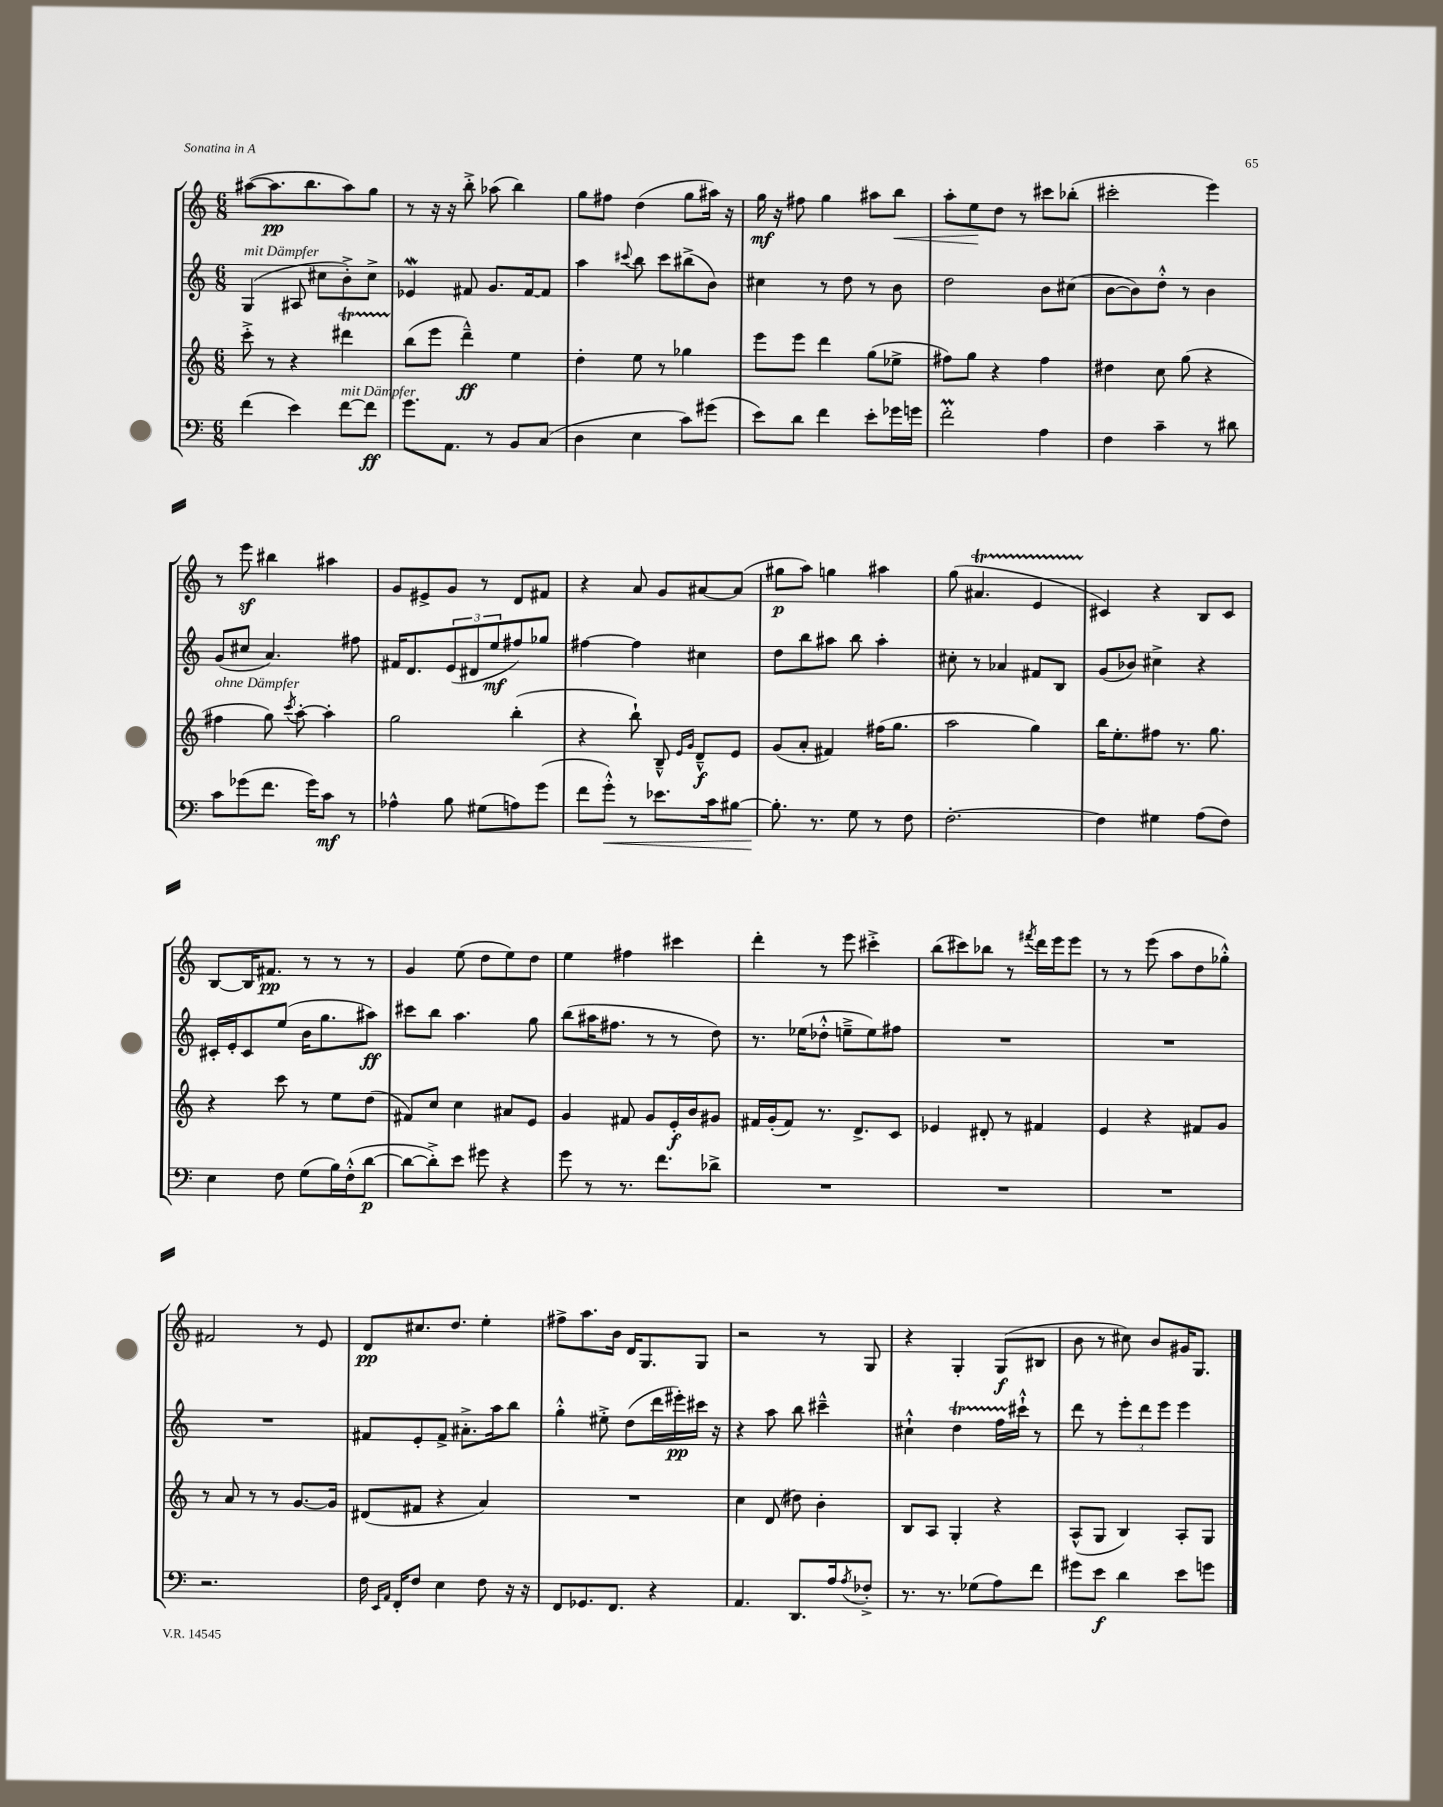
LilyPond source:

<<
\new StaffGroup <<
\new Staff = "s0" {
    \clef treble \key c \major \numericTimeSignature \time 6/8
    ais''8~( ais''8.\pp b''8. ais''8) g''8 |
    r8 r16 r16 b''8-.-> aes''8( b''4) |
    g''8 fis''8 d''4( g''8 ais''16) r16 |
    g''16\mf r16 fis''8 g''4 ais''8 b''8\< |
    a''8-. e''8\! d''8 r8 cis'''8 bes''8-.( |
    cis'''2-. e'''4) |
    r8 e'''8\sf bis''4 ais''4 |
    g'8 eis'8-> g'8 r8 d'8 fis'8 |
    r4 a'8 g'8 ais'8~ ais'8( |
    gis''8\p a''8) g''4 ais''4 |
    g''8( ais'4.\startTrillSpan e'4 |
    cis'4\stopTrillSpan) r4 b8 cis'8 |
    b8~ b16 fis'8.\pp r8 r8 r8 |
    g'4 e''8( d''8 e''8) d''8 |
    e''4 fis''4 cis'''4 |
    d'''4-. r8 e'''8 cis'''4-.-> |
    b''8( cis'''8) bes''8 r8 \acciaccatura { fis'''8 } d'''16 e'''16 e'''8 |
    r8 r8 e'''8( a''8 d''8 ges''8-.-^) |
    fis'2 r8 e'8 |
    d'8\pp cis''8. d''8. e''4-. |
    fis''8-> a''8. b'16 d'16 g8. g8 |
    r2 r8 g8 |
    r4 g4-. g8\f( bis8 |
    b'8 r8 cis''8) b'8 gis'16 g8. \bar "|." |
}
\new Staff = "s1" {
    \clef treble \key c \major \numericTimeSignature \time 6/8
    g4^\markup { \italic "mit Dämpfer" }( ais8 cis''8 b'8-.->) cis''8-> |
    ees'4\mordent fis'8 g'8. fis'16~ fis'8 |
    a''4 \appoggiatura { cis'''8 } b''8 cis'''8 bis''8->( b'8) |
    cis''4 r8 d''8 r8 b'8 |
    d''2 b'8 cis''8( |
    b'8~ b'8) d''8-.-^ r8 b'4 |
    g'8( cis''8 a'4.) fis''8 |
    fis'16 d'8. \tuplet 3/2 { e'8( dis'8 e''8\mf } fis''8) ges''8 |
    fis''4~ fis''4 cis''4 |
    d''8 b''8 ais''8 b''8 ais''4-. |
    cis''8-. r8 aes'4 fis'8 b8 |
    g'8( bes'8) cis''4-> r4 |
    cis'16-. e'16-. cis'8 e''8( b'16 g''8. ais''8\ff) |
    cis'''8 b''8 a''4. g''8 |
    b''8( ais''16 fis''8. r8 r8 d''8) |
    r8. ees''16( des''8-.-^ e''8---> e''8) fis''8 |
    R2. |
    R2. |
    R2. |
    fis'8 e'8-. fis'8-> ais'8.-.-> a''16 b''8 |
    g''4-.-^ eis''8-.-> d''8( d'''16 eis'''16-.\pp) cis'''16 r16 |
    r4 a''8 b''8 cis'''4---^ |
    cis''4-!-^ d''4\startTrillSpan f''16 cis'''16-!-^\stopTrillSpan r8 |
    d'''8 r8 \tuplet 3/2 { e'''8-. d'''8 e'''8 } e'''4 \bar "|." |
}
\new Staff = "s2" {
    \clef treble \key c \major \numericTimeSignature \time 6/8
    c'''8-.-> r8 r4 dis'''4\startTrillSpan |
    b''8\stopTrillSpan( e'''8 d'''4---^\ff) e''4 |
    d''4-. e''8 r8 ges''4 |
    e'''8 e'''8 d'''4 g''8( ees''8-> |
    fis''8) g''8 r4 fis''4 |
    dis''4 c''8 g''8( r4 |
    fis''4^\markup { \italic "ohne Dämpfer" } g''8) \acciaccatura { c'''8 } a''8~-. a''4-. |
    g''2 b''4-.( |
    r4 b''8-!) b8---^ \grace { e'16 g'16 } d'8---^\f e'8 |
    g'8( a'8-. fis'4) fis''16( g''8. |
    a''2 g''4) |
    b''16 e''8.-. fis''8 r8. g''8. |
    r4 c'''8 r8 e''8 d''8( |
    fis'8) c''8 c''4 ais'8 e'8 |
    g'4 fis'8 g'8 e'16-.\f b'16 gis'8 |
    fis'16 g'16-.( fis'8) r8. d'8.-> c'8 |
    ees'4 dis'8-. r8 fis'4 |
    e'4 r4 fis'8 g'8 |
    r8 a'8 r8 r8 g'8.~ g'16 |
    dis'8( fis'8 r4 a'4) |
    R2. |
    c''4 d'8( dis''8) b'4-. |
    b8 a8 g4-. r4 |
    a8-^( g8 b4) a8-. g8 \bar "|." |
}
\new Staff = "s3" {
    \clef bass \key c \major \numericTimeSignature \time 6/8
    f'4( e'4) f'8~^\markup { \italic "mit Dämpfer" } f'8\ff |
    g'8. a,8. r8 b,8 c8( |
    d4 e4 c'8) gis'8( |
    e'8) d'8 f'4 e'8-. ges'16 g'16 |
    f'2-.\prall a4 |
    f4 c'4-- r8 dis'8 |
    c'8 ges'8( f'8. ges'16) c'8\mf r8 |
    aes4-^ b8 gis8( a8) g'8( |
    f'8 g'8-.-^\<) r8 ees'8. c'16 bis8~ |
    bis8.-.\! r8. g8 r8 f8 |
    f2.~-. |
    f4 gis4 a8( f8) |
    e4 f8 g8( b16) f16-.-^( d'8~\p |
    d'8~ d'8-.->) e'8 gis'8 r4 |
    g'8 r8 r8. f'8. des'8-> |
    R2. |
    R2. |
    R2. |
    r2. |
    f16 \grace { e,16 a,16 } f,16-. f8 e4 f8 r16 r16 |
    f,8 ges,8. f,8. r4 |
    a,4. d,8. a16 \acciaccatura { a8 } fes8-.-> |
    r8. r8. ges8( a8) f'8 |
    gis'8 e'8\f d'4 e'8 g'8 \bar "|." |
}
>>
>>
\layout { \context { \Score \remove "Bar_number_engraver" } }
